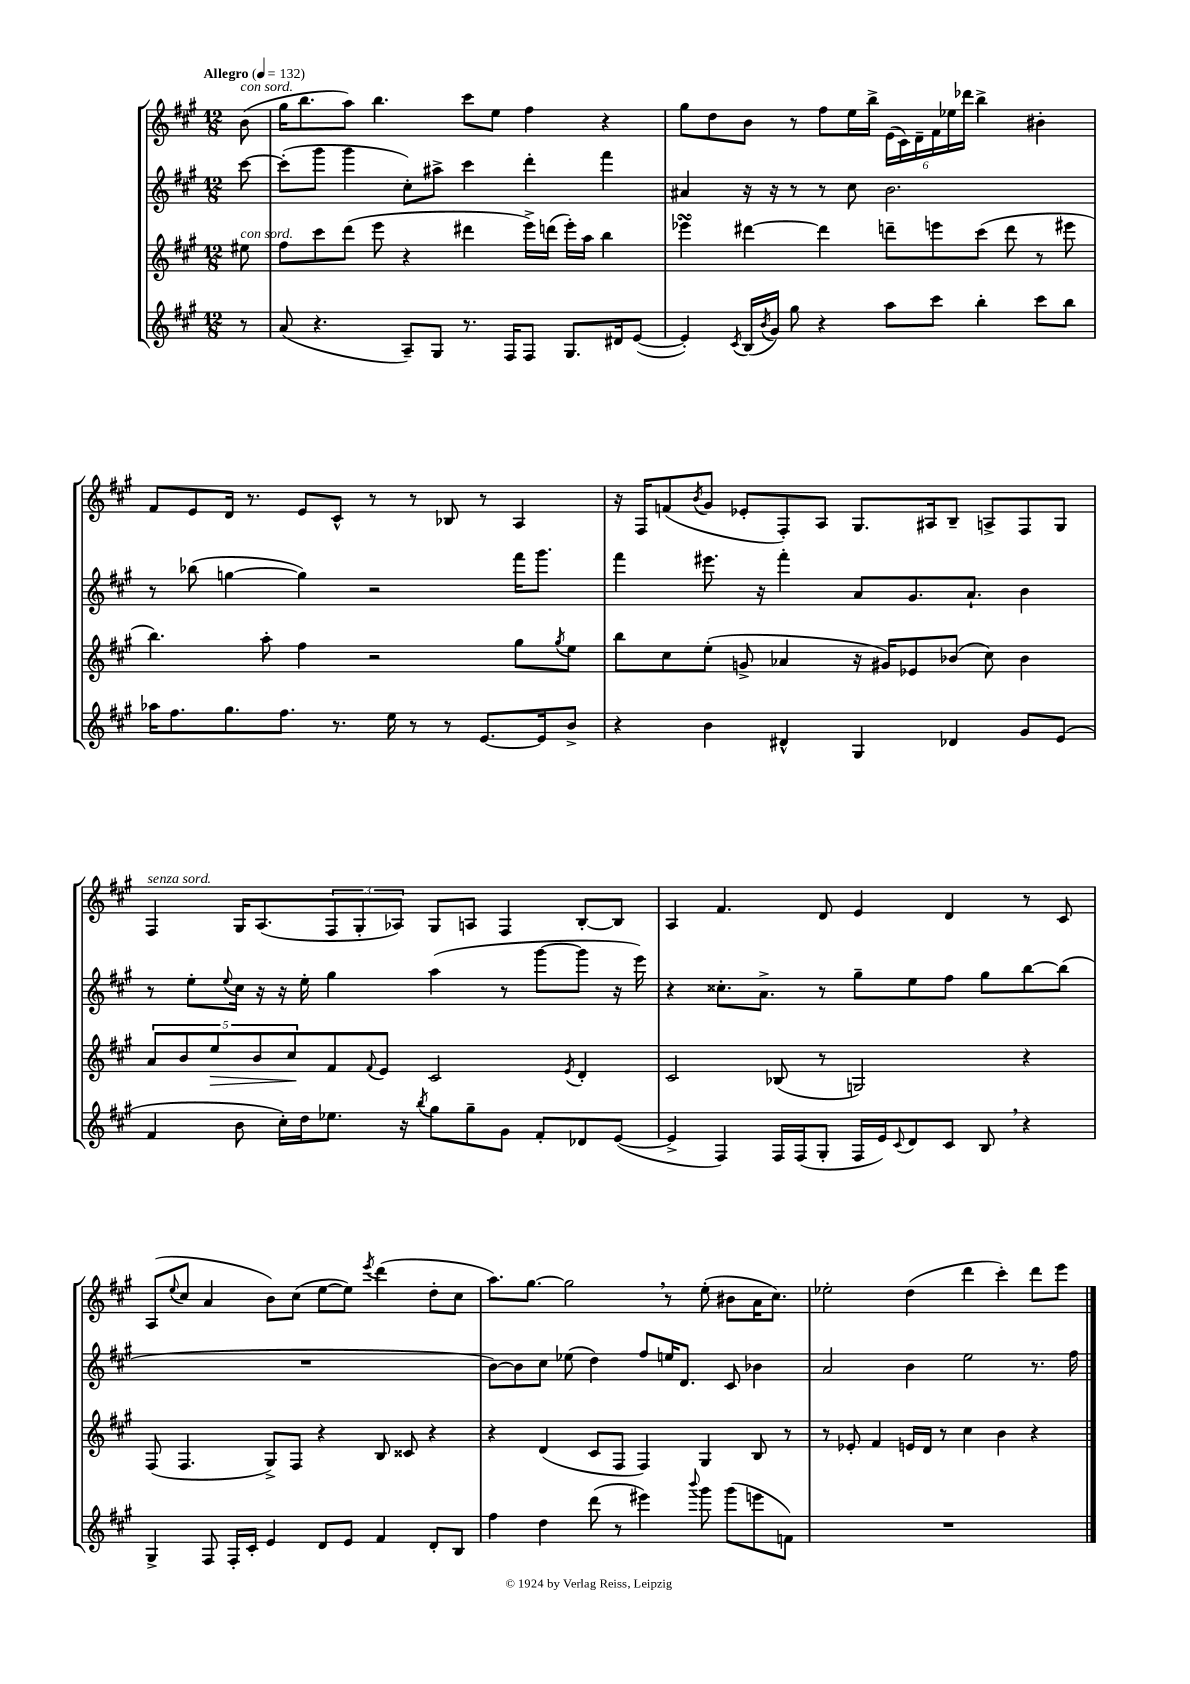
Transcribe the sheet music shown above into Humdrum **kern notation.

**kern	**kern	**kern	**kern
*staff4	*staff3	*staff2	*staff1
*clefG2	*clefG2	*clefG2	*clefG2
*k[f#c#g#]	*k[f#c#g#]	*k[f#c#g#]	*k[f#c#g#]
*M12/8	*M12/8	*M12/8	*M12/8
*MM132	*MM132	*MM132	*MM132
8r	8ee#	[8ccc#	(8b
=	=	=	=
(8a	8ff#	(8ccc#']	16gg#
.	.	.	8.bb
4.r	8ccc#	8ggg#	.
.	(8ddd	4ggg#	8aa)
.	8eee	.	4.bb
8A~)	4r	8cc#')	.
8G#	.	8aa#^	.
8.r	4ddd#	4ccc#	8ccc#
.	.	.	8ee
16F#	.	.	.
8F#	16eee^)	4ddd'	4ff#
.	(16ddd	.	.
8.G#	16eee')	.	.
.	16aa	.	.
.	4bb	4fff#	4r
16d#	.	.	.
([8e	.	.	.
=	=	=	=
4e'])	4eee-	4a#	8gg#
.	.	.	8dd
8qc#	.	.	.
(16B	[4ddd#	16r	8b
8qb	.	.	.
16g#)	.	16r	.
8gg#	.	8r	8r
4r	4ddd#]	8r	8ff#
.	.	8cc#	16ee
.	.	.	16bb^
8aa	8ddd~	2.b	(24e
.	.	.	24c#)
.	.	.	24d~
8ccc#	8eee	.	24f#
.	.	.	24ee-
.	.	.	24ddd-
4bb'	(8ccc#	.	4bb^
.	8ddd	.	.
8ccc#	8r	.	4b#'
8bb	8eee#	.	.
=	=	=	=
16aa-	4.bb)	8r	8f#
8.ff#	.	.	.
.	.	(8bb-	8e
8.gg#	.	[4gg	16d
.	.	.	8.r
.	8aa'	.	.
8.ff#	.	.	.
.	4ff#	4gg])	8e
8.r	.	.	8c#^^
.	2r	2r	8r
16ee	.	.	.
8r	.	.	8r
8r	.	.	8B-
[8.e	.	.	8r
.	8gg#	16fff#	4A
16e]	.	8.ggg#	.
.	8qgg#	.	.
8b^	8ee	.	.
=	=	=	=
4r	8bb	4fff#	16r
.	.	.	16F#
.	8cc#	.	(8f
.	.	.	8qb
4b	(8ee'	8.eee#	8g#
.	8g^	.	8e-'
.	.	16r	.
4d#^^	4a-	4fff#'	8F#')
.	.	.	8A
4G#	16r	8a	8.G#
.	16g#)	.	.
.	8e-	8.g#	.
.	.	.	16A#
4d-	(8b-	.	8B~
.	.	8.a`	.
.	8cc#)	.	8A^
8g#	4b-	4b	8F#
(8e	.	.	8G#
=	=	=	=
4f#	10a	8r	4F#
.	10b	.	.
.	.	8ee'	.
.	10ee	.	.
.	.	8qqee	.
8b	.	16cc#	16G#
.	10b	.	.
.	.	16r	(8.A
16cc#')	.	16r	.
.	10cc#	.	.
16dd	.	16ee'	.
8.ee-	8f#	4gg#	12F#
.	.	.	12G#'
.	8qqf#	.	.
.	8e	.	.
.	.	.	12A-)
16r	.	.	.
8qbb	.	.	.
8gg#	2c#	(4aa	8G#
8gg#~	.	.	8A
8g#	.	8r	4F#
8f#'	.	[8ggg#	.
.	8qe	.	.
8d-	4d'	8ggg#]	[8B'
([8e	.	16r	8B]
.	.	16eee)	.
=	=	=	=
4e^]	2c#	4r	4A
4F#)	.	8.cc##'	4.f#
.	.	8.a^	.
16F#	(8B-	.	.
(16F#	.	.	.
8G#'	8r	8r	8d
16F#	2G)	8gg#~	4e
16e)	.	.	.
8qqc#	.	.	.
8d	.	8ee	.
8c#	.	8ff#	4d
8B	.	8gg#	.
4r	4r	[8bb	8r
.	.	(8bb]	8c#
=	=	=	=
4G#^	(8F#	1.r	(8A
.	.	.	8qqee
.	4.F#	.	8cc#
8F#	.	.	4a
16F#'	.	.	.
16c#'	.	.	.
4e	8G#^)	.	8b)
.	8F#	.	(8cc#
8d	4r	.	[8ee
8e	.	.	8ee])
.	.	.	8qeee
4f#	8B	.	(4ddd
.	8c##	.	.
8d'	4r	.	8dd'
8B	.	.	8cc#
=	=	=	=
4ff#	4r	[8b)	8.aa)
.	.	8b]	.
.	.	.	[8.gg#
4dd	(4d	8cc#	.
.	.	(8ee-	2gg#]
(8ddd	8c#	4dd)	.
8r	8F#	.	.
4eee#)	4F#)	8ff#	.
.	.	16ee	8r
.	.	8.d	.
8qqbbb	.	.	.
8ggg#	4G#	.	(8ee'
(8ggg#	.	8c#	8b#
8eee	8B	4b-	16a
.	.	.	8.cc#)
8f)	8r	.	.
=	=	=	=
1.r	8r	2a	2ee-'
.	8e-'	.	.
.	4f#	.	.
.	16e	4b	(4dd
.	16d	.	.
.	8r	.	.
.	4cc#	2ee	4ddd
.	4b	.	4ccc#')
.	4r	8.r	8ddd
.	.	.	8eee
.	.	16ff#	.
==	==	==	==
*-	*-	*-	*-
